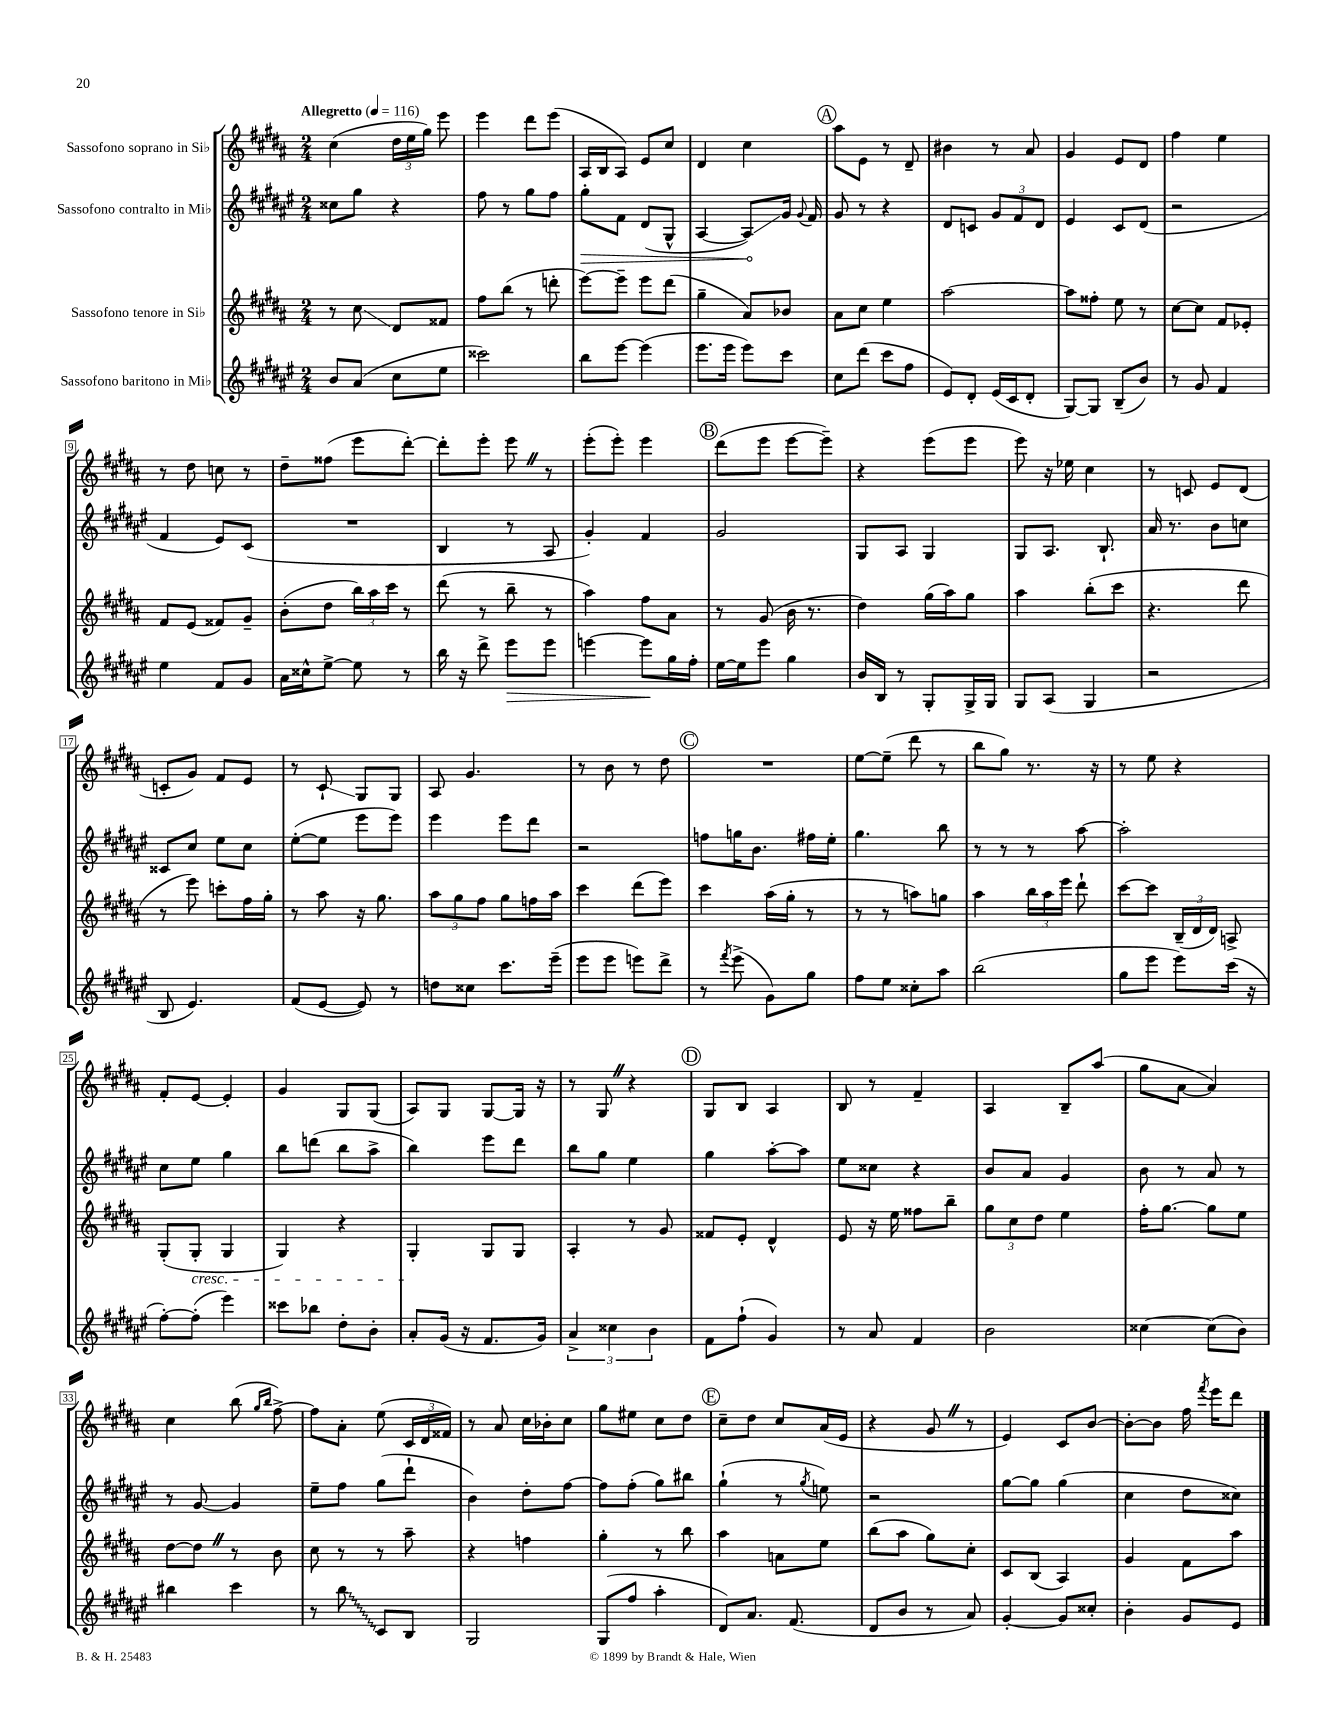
<<
\new StaffGroup <<
\new Staff = "s0" \with { instrumentName = "Sassofono soprano in Sib" } {
    \clef treble \key b \major \numericTimeSignature \time 2/4 \tempo "Allegretto" 4 = 116
    \autoBeamOff cis''4( \tuplet 3/2 { dis''16[ e''16 gis''16]) } e'''8 |
    e'''4 dis'''8[ e'''8]( |
    ais16[ b16 ais8]) e'8[ cis''8] |
    dis'4 cis''4 |
    \mark \markup { \circle "A" } ais''8[ e'8] r8 dis'8-- |
    bis'4 r8 ais'8 |
    gis'4 e'8[ dis'8] |
    fis''4 e''4 |
    r8 dis''8 c''8 r8 |
    dis''8[-- fisis''8]( e'''8[ dis'''8]~-.) |
    dis'''8[-. e'''8]-. e'''8 \once \override BreathingSign.text = \markup { \musicglyph "scripts.caesura.straight" } \breathe r8 |
    e'''8[-.( e'''8]-.) e'''4 |
    \mark \markup { \circle "B" } dis'''8[( e'''8] e'''8[~ e'''8]--) |
    r4 e'''8[( e'''8] |
    e'''8) r16 ees''16 cis''4 |
    r8 c'8 e'8[ dis'8]( |
    c'8[-. gis'8]) fis'8[ e'8] |
    r8 cis'8-!\glissando gis8[ gis8] |
    ais8 gis'4. |
    r8 b'8 r8 dis''8 |
    \mark \markup { \circle "C" } R2 |
    e''8[~ e''8]--( dis'''8 r8 |
    b''8[ gis''8]) r8. r16 |
    r8 e''8 r4 |
    fis'8[-. e'8]~ e'4-. |
    gis'4 gis8[ gis8]( |
    ais8[) gis8] gis8[~ gis16] r16 |
    r8 gis8 \once \override BreathingSign.text = \markup { \musicglyph "scripts.caesura.straight" } \breathe r4 |
    \mark \markup { \circle "D" } gis8[ b8] ais4 |
    b8 r8 fis'4-- |
    ais4 b8[-- ais''8]( |
    gis''8[ ais'8]~ ais'4) |
    cis''4 b''8( \grace { gis''16[ b''16] } fis''8~->) |
    fis''8[ ais'8]-. e''8( \tuplet 3/2 { cis'16[ dis'16 fisis'16]) } |
    r8 ais'8 cis''16[ bes'16-. cis''8] |
    gis''8[ eis''8] cis''8[ dis''8] |
    \mark \markup { \circle "E" } cis''8[-- dis''8] cis''8[ ais'16( e'16] |
    r4 gis'8 \once \override BreathingSign.text = \markup { \musicglyph "scripts.caesura.straight" } \breathe r8 |
    e'4) cis'8[ b'8]~ |
    b'8[~-. b'8] fis''16 \acciaccatura { fis'''8 } e'''16[ dis'''8] \bar "|." |
}
\new Staff = "s1" \with { instrumentName = "Sassofono contralto in Mib" } {
    \clef treble \key fis \major \numericTimeSignature \time 2/4
    \autoBeamOff cisis''8[ gis''8] r4 |
    fis''8 r8 gis''8[ fis''8] |
    \once \override Hairpin.circled-tip = ##t gis''8[-.\> fis'8] dis'8[( gis8]-^ |
    ais4~ ais8[\glissando\!) gis'16] \appoggiatura { gis'8 } fis'16 |
    \mark \markup { \circle "A" } gis'8 r8 r4 |
    dis'8[ c'8] \tuplet 3/2 { gis'8[ fis'8 dis'8] } |
    eis'4 cis'8[ dis'8]( |
    r2 |
    fis'4 eis'8[) cis'8]( |
    R2 |
    b4 r8 ais8 |
    gis'4-.) fis'4 |
    \mark \markup { \circle "B" } gis'2 |
    gis8[ ais8] gis4 |
    gis8[ ais8.] b8.-! |
    ais'16 r8. b'8[ c''8] |
    cisis'8[ cis''8] eis''8[ cis''8] |
    eis''8[~-.( eis''8] eis'''8[ eis'''8]) |
    eis'''4 eis'''8[ dis'''8] |
    r2 |
    \mark \markup { \circle "C" } f''8[ g''16 b'8.] fis''16[ eis''16]-. |
    gis''4. b''8 |
    r8 r8 r8 ais''8~ |
    ais''2-. |
    cis''8[ eis''8] gis''4 |
    b''8[ d'''8]( b''8[ ais''8]-> |
    b''4) eis'''8[ dis'''8] |
    b''8[ gis''8] eis''4 |
    \mark \markup { \circle "D" } gis''4 ais''8[~-. ais''8] |
    eis''8[ cisis''8] r4 |
    b'8[ ais'8] gis'4 |
    b'8 r8 ais'8 r8 |
    r8 gis'8~ gis'4 |
    eis''8[-- fis''8] gis''8[( dis'''8]-! |
    b'4) dis''8[-. fis''8]~ |
    fis''8[ fis''8]-.( gis''8[) bis''8] |
    \mark \markup { \circle "E" } gis''4-!( r8 \acciaccatura { gis''8 } e''8) |
    r2 |
    gis''8[~ gis''8] gis''4( |
    cis''4 dis''8[ cisis''8]) \bar "|." |
}
\new Staff = "s2" \with { instrumentName = "Sassofono tenore in Sib" } {
    \clef treble \key b \major \numericTimeSignature \time 2/4
    \autoBeamOff r8 cis''8\glissando dis'8[ fisis'8] |
    fis''8[ b''8]( r8 d'''8-. |
    e'''8[~) e'''8]-- e'''8[ dis'''8]( |
    gis''4-- ais'8[) bes'8] |
    \mark \markup { \circle "A" } ais'8[ cis''8] e''4 |
    ais''2~ |
    ais''8[ fisis''8]-. e''8 r8 |
    cis''8[~ cis''8] fis'8[ ees'8]-. |
    fis'8[ e'8]( fisis'8[) gis'8]-- |
    b'8[-.( dis''8] \tuplet 3/2 { b''16[) ais''16 cis'''16] } r8 |
    dis'''8( r8 b''8-- r8 |
    ais''4) fis''8[ ais'8] |
    \mark \markup { \circle "B" } r8 gis'8( b'16 r8. |
    dis''4) gis''16[( ais''16) gis''8] |
    ais''4 b''8[-.( cis'''8] |
    r4. dis'''8 |
    r8 e'''8) c'''8[-. fis''16 gis''16]-. |
    r8 ais''8 r16 gis''8. |
    \tuplet 3/2 { ais''8[ gis''8 fis''8] } gis''8[ f''16 ais''16] |
    cis'''4 dis'''8[( e'''8]) |
    \mark \markup { \circle "C" } cis'''4 ais''16[( gis''16]-. r8 |
    r8 r8 a''8[) g''8] |
    ais''4 \tuplet 3/2 { b''16[ ais''16 e'''16] } dis'''8-! |
    cis'''8[~ cis'''8] \tuplet 3/2 { b16[--( dis'16 dis'16]) } a8-> |
    gis8[-.( gis8]-.\cresc gis4 |
    gis4) r4 |
    gis4-.\! gis8[ gis8] |
    ais4-. r8 gis'8 |
    \mark \markup { \circle "D" } fisis'8[ e'8]-. dis'4-^ |
    e'8 r16 e''16 fisis''8[ b''8]-- |
    \tuplet 3/2 { gis''8[ cis''8 dis''8] } e''4 |
    fis''16[-. gis''8.]~ gis''8[ e''8] |
    dis''8[~ dis''8] \once \override BreathingSign.text = \markup { \musicglyph "scripts.caesura.straight" } \breathe r8 b'8 |
    cis''8 r8 r8 ais''8-- |
    r4 f''4 |
    gis''4-. r8 b''8 |
    \mark \markup { \circle "E" } ais''4 a'8[ e''8] |
    b''8[( ais''8] gis''8[) cis''8]-. |
    cis'8[ b8]( ais4) |
    gis'4 fis'8[ ais''8] \bar "|." |
}
\new Staff = "s3" \with { instrumentName = "Sassofono baritono in Mib" } {
    \clef treble \key fis \major \numericTimeSignature \time 2/4
    \autoBeamOff b'8[ ais'8]( cis''8[ eis''8] |
    cisis'''2) |
    b''8[ eis'''8]~ eis'''4( |
    eis'''8.[ eis'''16] eis'''8[) cis'''8] |
    \mark \markup { \circle "A" } cis''8[ dis'''8]( cis'''8[ fis''8] |
    eis'8[) dis'8]-. eis'16[( cis'16 dis'8]-. |
    gis8[~) gis8] b8[--( b'8]) |
    r8 gis'8 fis'4 |
    eis''4 fis'8[ gis'8] |
    ais'16[ cisis''16-^ eis''8]~-> eis''8 r8 |
    b''16 r16 dis'''8-> eis'''8[\> eis'''8] |
    e'''4~ e'''8[\! gis''16 fis''16]-. |
    \mark \markup { \circle "B" } eis''16[~ eis''16 eis'''8] gis''4 |
    b'16[ b16] r8 gis8[-. gis16-> gis16] |
    gis8[ ais8]( gis4 |
    r2 |
    b8 eis'4.) |
    fis'8[( eis'8]~ eis'8) r8 |
    d''8[ cisis''8] cis'''8.[ eis'''16]--( |
    eis'''8[ eis'''8] e'''8[) dis'''8]-> |
    \mark \markup { \circle "C" } r8 \acciaccatura { fis'''8 } eis'''8->( gis'8[) gis''8] |
    fis''8[ eis''8] cisis''8[-. ais''8] |
    b''2( |
    gis''8[ eis'''8] eis'''8[) cis'''16]( r16 |
    fis''8[~-.) fis''8]-.( eis'''4) |
    cisis'''8[ bes''8] dis''8[-. b'8]-. |
    ais'8[-. gis'16]( r16 fis'8.[ gis'16]) |
    \tuplet 3/2 { ais'4-> cisis''4 b'4 } |
    \mark \markup { \circle "D" } fis'8[ fis''8]-!( gis'4) |
    r8 ais'8 fis'4 |
    b'2 |
    cisis''4~ cisis''8[( b'8]) |
    bis''4 cis'''4 |
    r8 \once \override Glissando.style = #'zigzag b''8\glissando cis'8[ b8] |
    gis2 |
    gis8[( fis''8] ais''4-. |
    \mark \markup { \circle "E" } dis'8[) ais'8.] fis'8.( |
    dis'8[ b'8] r8 ais'8) |
    gis'4~-. gis'8[ cisis''8]-. |
    b'4-. gis'8[ eis'8] \bar "|." |
}
>>
>>
\layout { \context { \Score \override BarNumber.stencil = #(make-stencil-boxer 0.1 0.3 ly:text-interface::print) } }
